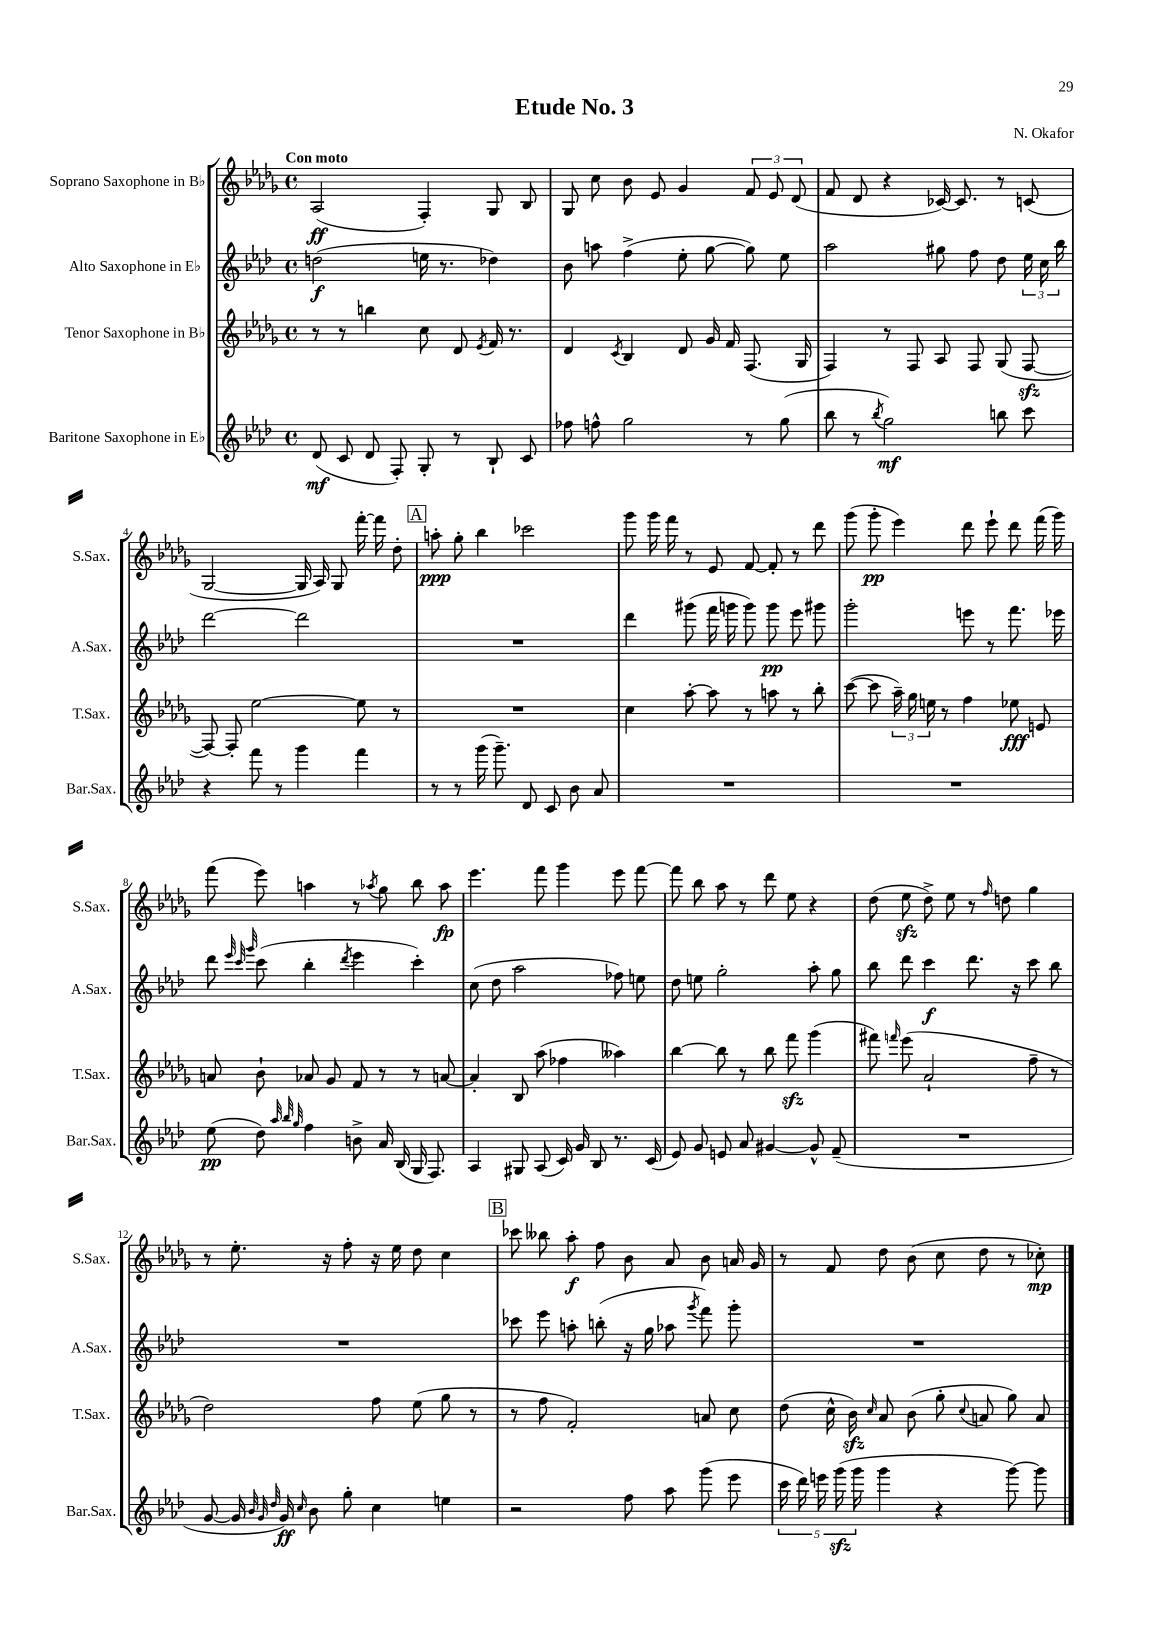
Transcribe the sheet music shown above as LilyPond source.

\header { title = "Etude No. 3" composer = "N. Okafor" }
<<
\new StaffGroup <<
\new Staff = "s0" \with { instrumentName = "Soprano Saxophone in Bb" shortInstrumentName = "S.Sax." } {
    \clef treble \key des \major \defaultTimeSignature \time 4/4 \tempo "Con moto"
    \autoBeamOff aes2\ff( f4-.) ges8 bes8 |
    ges8 c''8 bes'8 ees'8 ges'4 \tuplet 3/2 { f'8 ees'8 des'8( } |
    f'8 des'8 r4 ces'16~) ces'8. r8 c'8( |
    ges2~ ges16 aes16) ges8 f'''16~-. f'''16 des''8-. |
    \mark \markup { \box "A" } a''8-.\ppp ges''8-. bes''4 ces'''2 |
    ges'''8 ges'''16 f'''16 r8 ees'8 f'8~ f'8-. r8 des'''8 |
    ges'''8( ges'''8-.\pp ees'''4) des'''8 ees'''8-! des'''8 f'''16( ges'''16) |
    f'''8( ees'''8) a''4 r8 \acciaccatura { aes''8 } ges''8 bes''8 aes''8\fp |
    ees'''4. f'''8 ges'''4 ees'''8 f'''8~ |
    f'''8 bes''8 aes''8 r8 des'''8 ees''8 r4 |
    des''8( ees''8\sfz des''8->) ees''8 r8 \grace { f''16 } d''8 ges''4 |
    r8 ees''8.-. r16 f''8-. r16 ees''16 des''8 c''4 |
    \mark \markup { \box "B" } ces'''8 beses''8 aes''8-.\f f''8 bes'8 aes'8 bes'8 a'16 ges'16 |
    r8 f'8 des''8 bes'8( c''8 des''8 r8 ces''8-.\mp) \bar "|." |
}
\new Staff = "s1" \with { instrumentName = "Alto Saxophone in Eb" shortInstrumentName = "A.Sax." } {
    \clef treble \key aes \major \defaultTimeSignature \time 4/4
    \autoBeamOff d''2\f( e''16 r8. des''4) |
    bes'8 a''8 f''4->( ees''8-. g''8~ g''8) ees''8 |
    aes''2 gis''8 f''8 des''8 \tuplet 3/2 { ees''16 c''16 bes''16 } |
    des'''2~ des'''2 |
    \mark \markup { \box "A" } R1 |
    des'''4 gis'''8( f'''16 g'''16 g'''8) g'''8\pp ees'''8 gis'''8 |
    g'''2-. e'''8 r8 f'''8. ees'''16 |
    des'''8 \grace { ees'''32 c'''32 g'''32 } c'''8( bes''4-. \acciaccatura { des'''8 } ees'''4 c'''4-.) |
    c''8( des''8 aes''2 fes''8) e''8 |
    des''8 e''8 g''2-. aes''8-. g''8 |
    bes''8 des'''8 c'''4\f des'''8. r16 c'''8 bes''8 |
    R1 |
    \mark \markup { \box "B" } ces'''8 ees'''8 a''8-. b''8-.( r16 g''16 aes''8 \acciaccatura { g'''8 } f'''8) g'''8-. |
    R1 \bar "|." |
}
\new Staff = "s2" \with { instrumentName = "Tenor Saxophone in Bb" shortInstrumentName = "T.Sax." } {
    \clef treble \key des \major \defaultTimeSignature \time 4/4
    \autoBeamOff r8 r8 b''4 c''8 des'8 \acciaccatura { ees'8 } f'16 r8. |
    des'4 \acciaccatura { c'8 } bes4 des'8 ges'16 f'16 f8.( ges16 |
    f4) r8 f8 aes8 f8 ges8( f8~\sfz |
    f8~) f8-. ees''2~ ees''8 r8 |
    \mark \markup { \box "A" } R1 |
    c''4 aes''8~-. aes''8 r8 a''8 r8 bes''8-. |
    c'''8~( c'''8 \tuplet 3/2 { aes''16--) ges''16 e''16 } r8 f''4 ees''8\fff e'8 |
    a'8 bes'8-! aes'8 ges'8 f'8 r8 r8 a'8~ |
    a'4-. bes8 aes''8( fes''4 aeses''4) |
    bes''4~ bes''8 r8 bes''8 f'''8\sfz ges'''4( |
    fis'''8) \grace { f'''16 } ees'''8( aes'2-! f''8-- r8 |
    des''2) f''8 ees''8( ges''8 r8 |
    \mark \markup { \box "B" } r8 f''8 f'2-.) a'8 c''8 |
    des''8( c''16-^ bes'16\sfz) \grace { c''16 } aes'8 bes'8( ges''8-. \appoggiatura { c''8 } a'8 ges''8) a'8 \bar "|." |
}
\new Staff = "s3" \with { instrumentName = "Baritone Saxophone in Eb" shortInstrumentName = "Bar.Sax." } {
    \clef treble \key aes \major \defaultTimeSignature \time 4/4
    \autoBeamOff des'8\mf( c'8 des'8 f8-.) g8-. r8 bes8-! c'8 |
    fes''8 f''8-^ g''2 r8 g''8( |
    bes''8 r8 \acciaccatura { bes''8 } g''2\mf) b''8 c'''8 |
    r4 f'''8 r8 g'''4 f'''4 |
    \mark \markup { \box "A" } r8 r8 g'''16( g'''8.--) des'8 c'8 bes'8 aes'8 |
    R1 |
    R1 |
    ees''8\pp( des''8) \grace { aes''32 bes''32 g''32 } f''4 b'8-> aes'16 bes16( g16 f8.) |
    aes4 gis8 aes8( c'16) g'16 bes8 r8. c'16( |
    ees'8) g'8 e'8 aes'8 gis'4~ gis'8-^ f'8--( |
    R1 |
    g'8~ g'16 \grace { bes'32 g'32 des''32 } g'16\ff) \grace { c''16 } bes'8 g''8-. c''4 e''4 |
    \mark \markup { \box "B" } r2 f''8 aes''8 g'''8( ees'''8 |
    \tuplet 5/4 { c'''16 des'''16) e'''16 g'''16\sfz( g'''16 } g'''4 r4 g'''8~) g'''8 \bar "|." |
}
>>
>>
